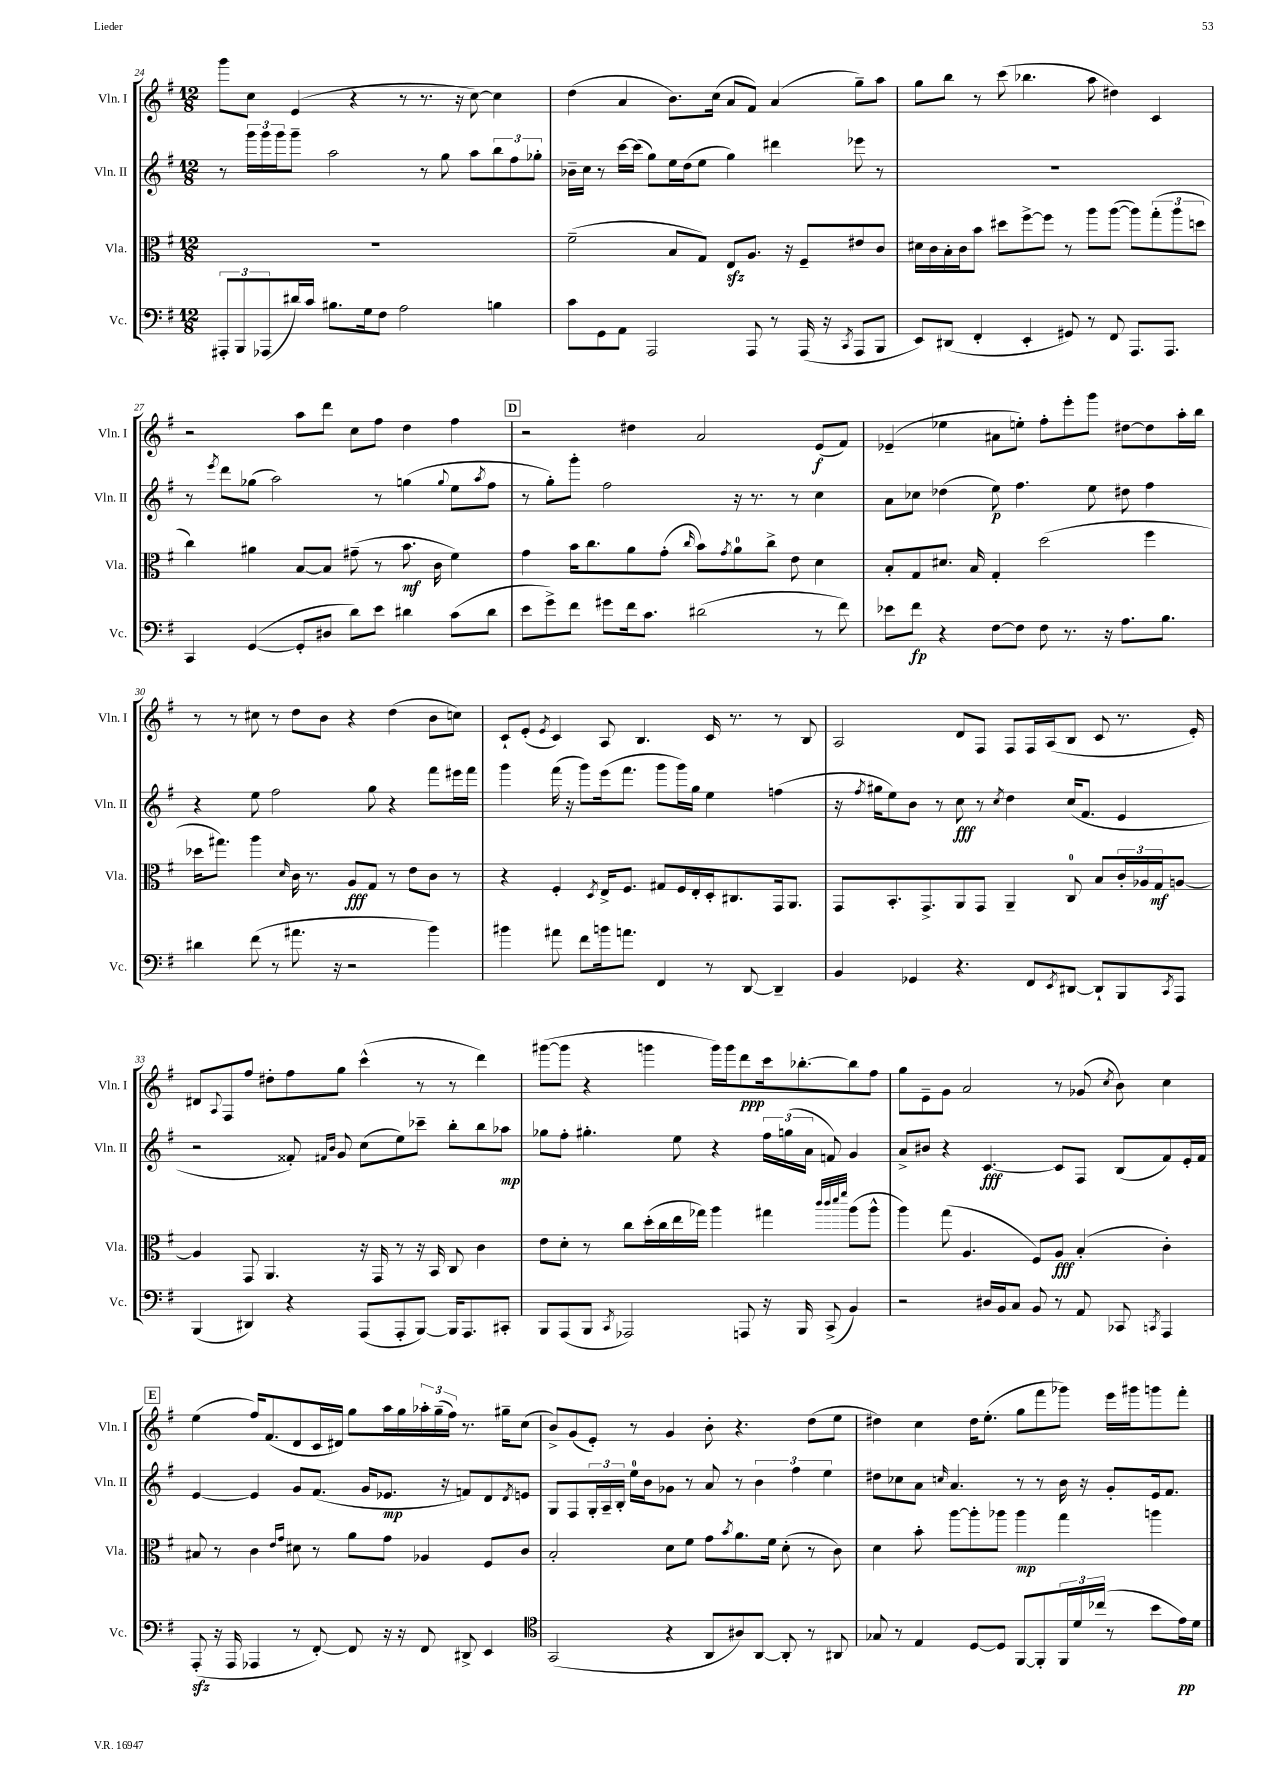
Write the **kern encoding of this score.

**kern	**kern	**kern	**kern
*staff4	*staff3	*staff2	*staff1
*clefF4	*clefC3	*clefG2	*clefG2
*k[f#]	*k[f#]	*k[f#]	*k[f#]
*M12/8	*M12/8	*M12/8	*M12/8
12AAA#'	1.r	8r	8ggg
12BBB	.	.	.
.	.	24ggg	8cc
(12AAA-	.	24ggg	.
.	.	24ggg	.
16d#)	.	8ggg~	(4e
16c	.	.	.
8.B#	.	2aa	.
.	.	.	4r
16G	.	.	.
8F#	.	.	.
2A	.	.	8r
.	.	8r	8.r
.	.	8gg	.
.	.	.	16r
.	.	8aa	[8cc)
4B	.	12bb	4cc]
.	.	12ff#	.
.	.	12gg-'	.
=	=	=	=
8c	(2f#~	16b-~	(4dd
.	.	16cc	.
8GG	.	8r	.
8AA	.	[16ccc	4a
.	.	(16ccc]	.
2AAA	.	8gg)	.
.	8B	16ee	8.b)
.	.	(16dd	.
.	8G)	8ee	.
.	.	.	(16cc
.	8E	4gg)	8a
8AAA	8.A	.	8f#)
8r	.	4ddd#	(4a
.	16r	.	.
(16AAA	8F#~	.	.
16r	.	.	.
8qCC	.	.	.
8AAA	8e#	8eee-	8gg~)
8BBB	8c	8r	8aa
=	=	=	=
8EE)	16d#	1.r	8gg
.	16c	.	.
(8DD#	16B'	.	8bb
.	16c	.	.
4FF#'	8b	.	8r
.	8dd#	.	(8ccc
4EE'	[8ff#^	.	4.bb-
.	8ff#]	.	.
8GG#)	8r	.	.
8r	8aa	.	8aa
8FF#	([8aa	.	4dd#)
8.AAA	8aa])	.	.
.	(12gg'	.	4c
8.AAA	.	.	.
.	12aa	.	.
.	12dd	.	.
=	=	=	=
4CC	4cc)	8r	2r
.	.	8qeee	.
.	.	8ddd	.
([4GG	4a#	(8gg-	.
.	.	2aa)	.
8GG']	[8B	.	8aa
8D#	8B]	.	8ddd
8d)	(8g#~	.	8cc
8e	8r	8r	8ff#
4d#	8.b	(4gg	4dd
.	16c	.	.
.	.	8qqgg	.
(8c	4f#)	8ee	4ff#
.	.	8qaa	.
8d#	.	8ff#	.
=	=	=	=
8e	4g	8r	2r
8g^)	.	8gg')	.
8f#	16b	8ggg'	.
.	8.cc	.	.
8g#	.	2ff#	.
16f#	8a	.	4dd#
8.c	.	.	.
.	(8g'	.	.
.	16qqcc	.	.
(2d#	8b)	.	2a
.	8qg	.	.
.	8a	16r	.
.	.	8.r	.
.	8cc^	.	.
.	8e	8r	.
8r	4d	4cc	(8e
8f#)	.	.	8f#)
=	=	=	=
8e-	8B'	8a	(4e-~
8f#	8G	8cc-	.
4r	8.d#	(4dd-	4ee-
.	16B	.	.
[8F#	4G'	8ee)	8a#
8F#]	.	4.ff#	8ee')
8F#	(2dd	.	8ff#'
8.r	.	.	8eee'
.	.	8ee	8ggg
16r	.	.	.
8.A	.	8dd#	[8dd#
.	4ff#	4ff#	8dd#]
8.B	.	.	.
.	.	.	16aa'
.	.	.	16bb
=	=	=	=
4d#	16dd-	4r	8r
.	8.gg#)	.	.
.	.	.	8r
(8f#	4aa	8ee	8cc#
8r	.	2ff#	8r
.	16qqd	.	.
8.a#	16c	.	8dd
.	8.r	.	.
.	.	.	8b
16r	.	.	.
2r	8A	.	4r
.	8G	8gg	.
.	8r	4r	(4dd
.	8e	.	.
4b)	8c	8fff#	8b
.	8r	16eee#	8cc)
.	.	16fff#	.
=	=	=	=
4b#	4r	4ggg	8c`
.	.	.	(8e'
.	.	.	8qe
8a#	4F#'	(16fff#	4c)
.	.	16r	.
8f#	.	8ggg)	.
.	8qD	.	.
16b	16E^	(16eee	8A
8.a	8.F#	8.fff#	.
.	.	.	4.B
4FF#	8G#	8ggg	.
.	16F#	16ggg)	.
.	16E'	16gg	.
8r	16D'	4ee	16c
.	8.C#	.	8.r
[8DD	.	.	.
4DD~]	16GG	(4ff	8r
.	8.AA	.	.
.	.	.	8B
=	=	=	=
4BB	8GG	16r	2A
.	.	8qff#	.
.	.	16gg#	.
.	8.BB'	8ee)	.
4GG-	.	8b	.
.	8.GG^	.	.
.	.	8r	.
4.r	8AA	8cc	8d
.	8GG	8r	8F#
.	.	8qcc	.
.	4AA~	4dd	8F#
8FF#	.	.	16F#
.	.	.	(16A
8qEE	.	.	.
[8DD#	8C	(16cc	8B
.	.	8.f#	.
8DD#`]	8B	.	8c
8BBB	24c'	4e	8.r
.	24A-	.	.
.	24G	.	.
8qCC	.	.	.
8AAA	[8A	.	.
.	.	.	16e')
=	=	=	=
(4BBB	4A]	2r	8d#
.	.	.	8qqA
.	.	.	8F#
4DD#)	8GG	.	8ff#
.	4.AA	.	8dd#'
4r	.	8f##')	8ff#
.	.	16qqf#	.
.	.	16qqb	.
.	.	8g	8gg
(8AAA	16r	(8cc	(4ccc^^
.	16GG	.	.
8AAA'	8r	8ee)	.
[8BBB)	16r	8ccc-~	8r
.	16BB	.	.
16BBB]	8C	8bb'	8r
8.AAA	.	.	.
.	4c	8bb	4ddd)
8CC#'	.	8aa-	.
=	=	=	=
8BBB	8e	8gg-	([8ggg#
(8AAA	8d'	8ff#'	8ggg#]
8BBB	8r	4.gg#'	4r
8qCC	.	.	.
2AAA-)	8cc	.	.
.	(16dd'	.	4ggg
.	16cc	.	.
.	16ee	8ee	.
.	16gg-)	.	.
.	4aa	4r	16ggg)
.	.	.	16ggg
8AAA	.	.	8ddd
16r	4gg#	24ff#	16ccc
.	.	(24gg	.
16BBB	.	.	[8.bb-'
.	.	24a	.
(8CC^	.	8f)	.
.	32qqccc	.	.
.	32qqccc	.	.
.	32qqddd	.	.
.	32qqfff#	.	.
4BB)	(8aa	4g	8bb-]
.	8aa^^	.	8ff#
=	=	=	=
2r	4aa)	8a^	8gg
.	.	8b#	8e~
.	(8gg	4r	8g
.	4.A	.	2a
16D#	.	[4.c	.
16BB	.	.	.
8C	.	.	.
8BB	8F#)	.	.
8r	8A	8c]	8r
8AA	(4B'	8F#	(8g-
.	.	.	8qcc
8CC-	.	(8B	8b)
8qCC	.	.	.
4AAA	4c')	8f#)	4cc
.	.	16e'	.
.	.	16f#	.
=	=	=	=
(8AAA'	8B#	[4e	(4ee
16r	8r	.	.
16AAA	.	.	.
4AAA-	4c	4e]	16ff#)
.	.	.	(8.f#
.	16qqe	.	.
.	16qqg	.	.
8r	8d#	8g	8d
[8FF#')	8r	(8.f#	16c
.	.	.	16d#)
8FF#]	8a	.	8gg
.	.	16g	.
16r	8g	8.e-	16aa
16r	.	.	16gg
8FF#	4A-	.	24aa-'
.	.	.	(24gg~
.	.	16r	.
.	.	.	24ff#)
8DD#^	.	8f)	8.r
4EE	8F#	8d	.
.	.	.	16gg#~
.	.	8qd	.
.	8c	8e	(8cc
=	=	=	=
*clefC4	*	*	*
(2GG	2B'	8G	8b^)
.	.	8F#	(8g
.	.	24G'	8e')
.	.	24A~	.
.	.	24B'	.
.	.	16ee	8r
.	.	16b	.
4r	8d	8g-	4g
.	8f#	8r	.
8AA	8g	8a	8b'
.	8qb	.	.
8A#)	8.a	8r	4.r
[8AA	.	6b	.
.	16f#	.	.
8AA']	(8d'	.	.
.	.	6ff#	.
8r	8r	.	(8dd
.	.	6ee	.
8AA#	8c)	.	8ee
=	=	=	=
8G-	4d	8dd#	4dd#)
8r	.	8cc-	.
4E	8b'	8a	4cc
.	.	16qqcc	.
.	[8aa	4.a	.
[8D	8aa']	.	16dd#
.	.	.	(8.ee'
8D]	8aa-	.	.
[8FF#	4aa-	8r	8gg
8FF#']	.	8r	8fff#
24FF#	4gg	16b	8ggg-)
24d	.	.	.
.	.	16r	.
(24cc-	.	.	.
8r	.	8g'	16eee
.	.	.	16ggg#
8b	4aa	16e	8ggg
.	.	8.f#	.
16e)	.	.	8fff#'
16d	.	.	.
==	==	==	==
*-	*-	*-	*-
